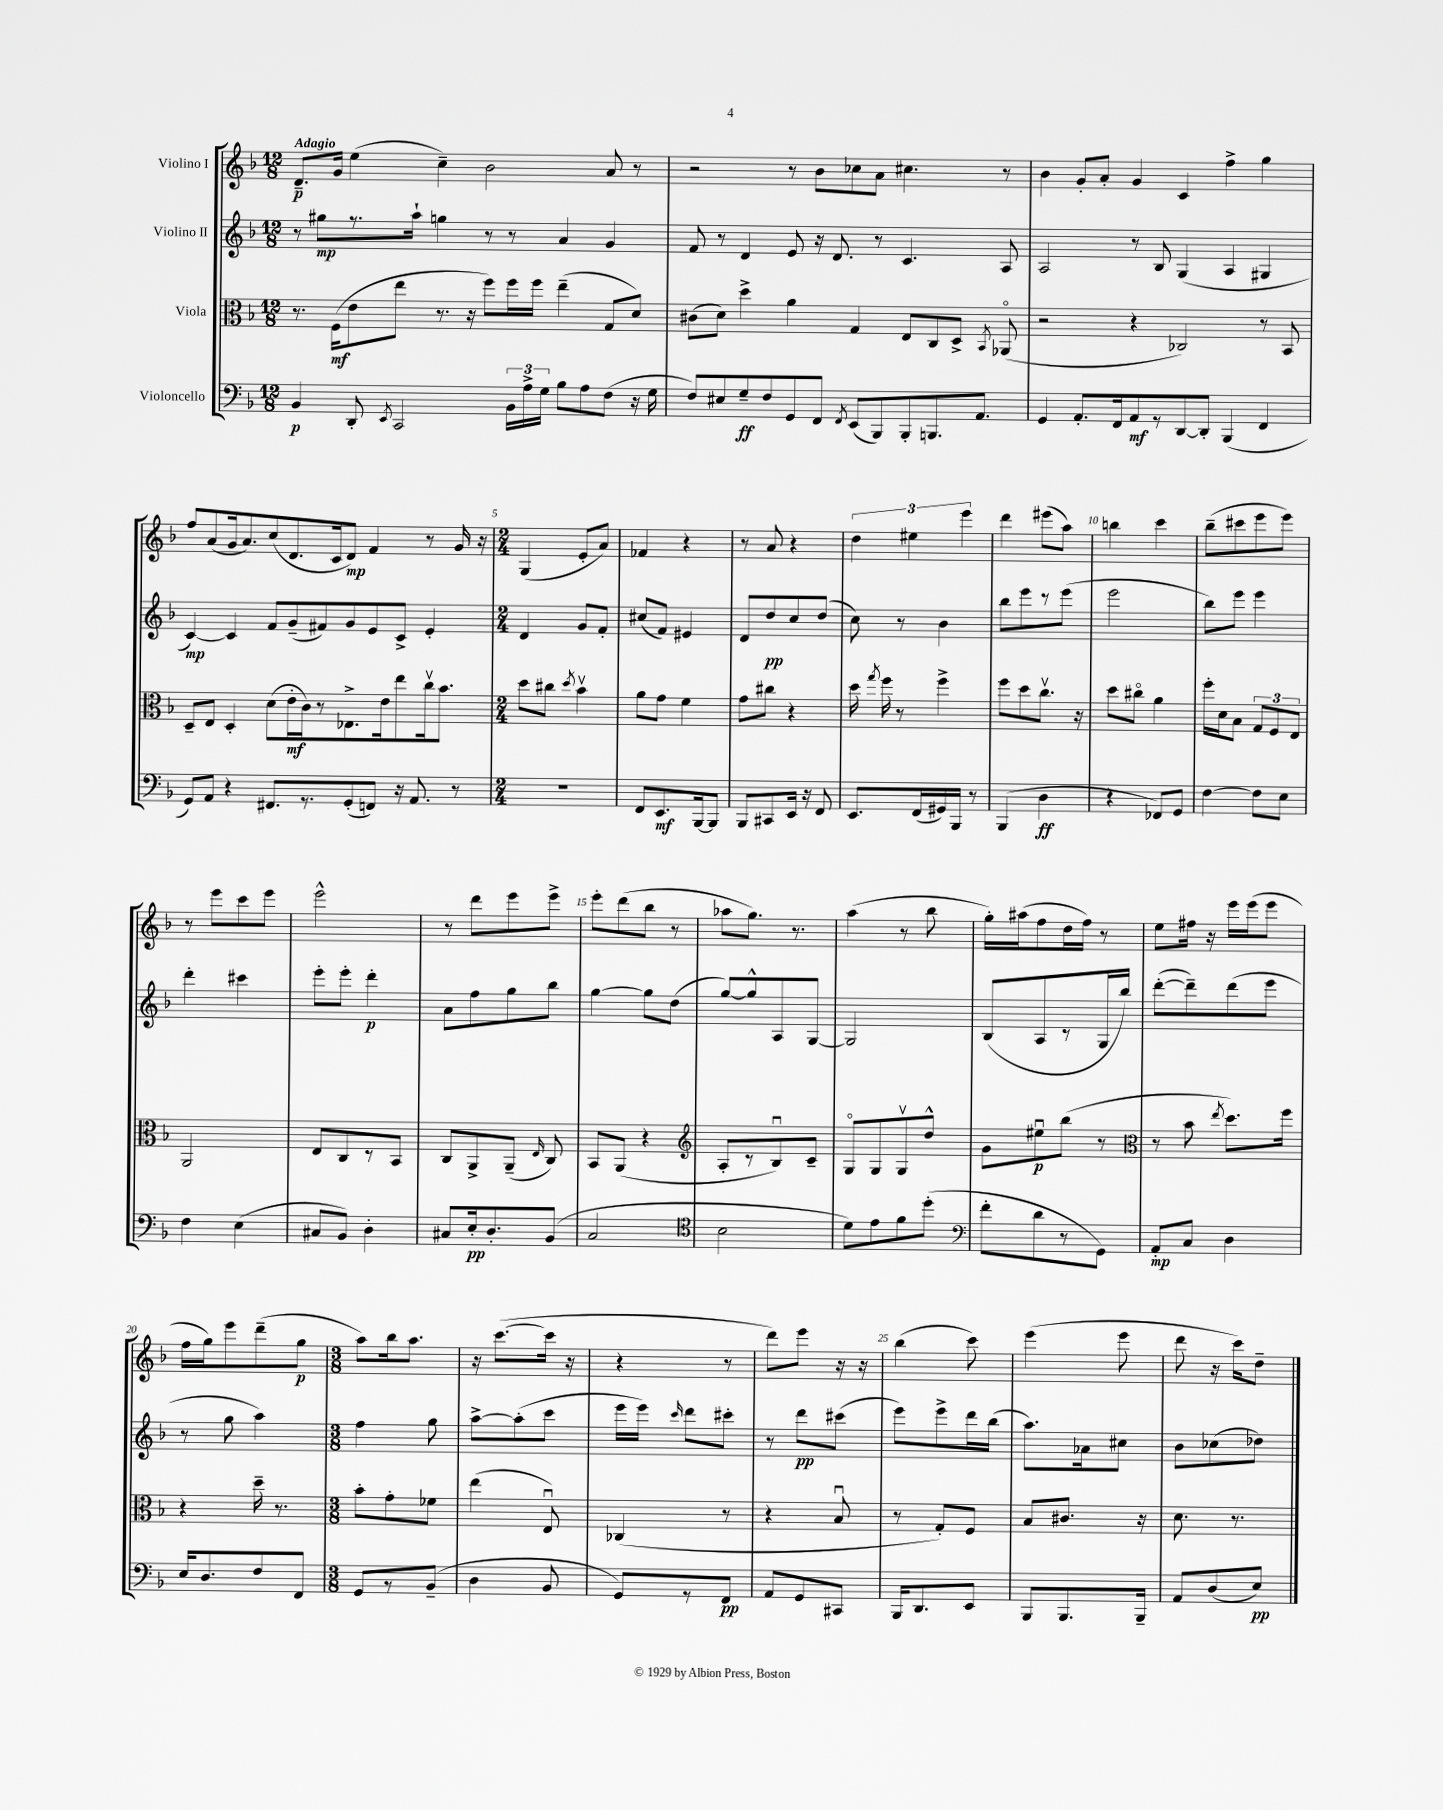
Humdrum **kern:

**kern	**dynam	**kern	**dynam	**kern	**dynam	**kern	**dynam
*part4	*part4	*part3	*part3	*part2	*part2	*part1	*part1
*staff4	*staff4	*staff3	*staff3	*staff2	*staff2	*staff1	*staff1
*I"Violoncello	*	*I"Viola	*	*I"Violino II	*	*I"Violino I	*
*clefF4	*	*clefC3	*	*clefG2	*	*clefG2	*
*k[b-]	*	*k[b-]	*	*k[b-]	*	*k[b-]	*
*M12/8	*	*M12/8	*	*M12/8	*	*M12/8	*
=1	=1	=1	=1	=1	=1	=1	=1
!	!	!	!	!	!	!LO:TX:a:B:t=Adagio	!
4BB-/	p	8.r	.	8r	.	8.d~/L	p
.	.	.	.	8gg#X\L	mp	.	.
.	.	(16F\KL	mf	.	.	16g/Jk	.
8DD'/	.	8e\	.	8.r	.	(4ee\	.
8qEE/	.	.	.	.	.	.	.
2CC/	.	8ee\J	.	.	.	.	.
.	.	.	.	16aa`\Jk	.	.	.
.	.	8.r	.	4ggn\	.	4cc~\)	.
.	.	16r	.	.	.	.	.
.	.	8ff\L)	.	8r	.	2b-\	.
24BB-\LL	.	16ff\L	.	8r	.	.	.
24A^\	.	.	.	.	.	.	.
.	.	16ff\JJ	.	.	.	.	.
24G\JJ	.	.	.	.	.	.	.
8B-\L	.	(4ee~\	.	4a/	.	.	.
8A\	.	.	.	.	.	.	.
(8F\J	.	8G/L	.	4g/	.	8a/	.
16r	.	8d/J)	.	.	.	8r	.
16G\	.	.	.	.	.	.	.
=2	=2	=2	=2	=2	=2	=2	=2
8F/L)	.	(8c#X\L	.	8f/	.	2r	.
8E#X/	.	8d\J)	.	8r	.	.	.
8G~/	ff	4dd^\	.	4d/	.	.	.
8F/	.	.	.	.	.	.	.
8GG/	.	4a\	.	8e/	.	8r	.
8FF/J	.	.	.	16r	.	8b-\L	.
.	.	.	.	8.d/	.	.	.
8qFF/	.	.	.	.	.	.	.
(8EE/L	.	4G/	.	.	.	8cc-X\	.
8BBB-/)	.	.	.	8r	.	8a\J	.
8BBB-'/	.	8E/L	.	4.c/	.	4.cc#X\	.
8.BBBn/	.	8C/	.	.	.	.	.
.	.	8D^/J	.	.	.	.	.
8.AA/J	.	.	.	.	.	.	.
.	.	8qBB-/	.	.	.	.	.
.	.	(8AA-X/	.	8A/	.	8r	.
=3	=3	=3	=3	=3	=3	=3	=3
4GG/	.	2r	.	2A/	.	4b-\	.
8.AA'/L	.	.	.	.	.	8g'/L	.
.	.	.	.	.	.	8a'/J	.
16FF/k	.	.	.	.	.	.	.
8AA/	mf	4r	.	8r	.	4g/	.
8r	.	.	.	8B-/	.	.	.
[8DD/	.	2C-X/)	.	(4G/	.	4c/	.
8DD'/J]	.	.	.	.	.	.	.
(4BBB-/	.	.	.	4A/	.	4ff^\	.
4FF/	.	8r	.	4G#X/	.	4gg\	.
.	.	8BB-/	.	.	.	.	.
!!LO:LB:g=z
=4	=4	=4	=4	=4	=4	=4	=4
8GG/L)	.	8D~/L	.	[4c/)	mp	8ff/L	.
8AA/J	.	8E/J	.	.	.	(8a/	.
4r	.	4D'/	.	4c/]	.	16g/k	.
.	.	.	.	.	.	8.a/)	.
8.FF#X/L	.	(8d\L	.	8f/L	.	(8cc/	.
.	.	16e'\L	mf	(8g~/	.	8.d/	.
8.r	.	16c\J)	.	.	.	.	.
.	.	8r	.	8f#X/)	.	.	.
.	.	.	.	.	.	16c/k	.
(8GG'/	.	8.E-X^\	.	8g/	.	8d/J)	mp
8FFn/J)	.	.	.	8e/	.	4f/	.
.	.	16e\k	.	.	.	.	.
16r	.	8ee\	.	8c^/J	.	.	.
8.AA/	.	.	.	.	.	.	.
.	.	16ccv\k	.	4e'/	.	8r	.
.	.	8.b-\J	.	.	.	.	.
8r	.	.	.	.	.	16g/	.
.	.	.	.	.	.	16r	.
=5	=5	=5	=5	=5	=5	=5	=5
*M2/4	*	*M2/4	*	*M2/4	*	*M2/4	*
2r	.	8dd\L	.	4d/	.	(4G/	.
.	.	8cc#X\J	.	.	.	.	.
.	.	8qdd/	.	.	.	.	.
.	.	4b-v\	.	8g/L	.	8e'/L	.
.	.	.	.	8f'/J	.	8a/J)	.
=6	=6	=6	=6	=6	=6	=6	=6
8FF/L	.	8a\L	.	(8cc#X/L	.	4f-X/	.
8.EE/	mf	8g\J	.	8f/J)	.	.	.
.	.	4f\	.	4e#X/	.	4r	.
[16BBB-/k	.	.	.	.	.	.	.
8BBB-/J]	.	.	.	.	.	.	.
=7	=7	=7	=7	=7	=7	=7	=7
8BBB-/L	.	8g\L	.	8d/L	.	8r	.
8CC#X/	.	8cc#X\J	.	8dd/	pp	8a/	.
16EE/Jk	.	4r	.	8cc/	.	4r	.
16r	.	.	.	.	.	.	.
8FF/	.	.	.	(8dd/J	.	.	.
=8	=8	=8	=8	=8	=8	=8	=8
8.EE/L	.	16dd\	.	8cc\)	.	6dd\	.
.	.	8qgg/	.	.	.	.	.
.	.	16ff\	.	.	.	.	.
.	.	8r	.	8r	.	.	.
.	.	.	.	.	.	6ee#X\	.
(16FF/L	.	.	.	.	.	.	.
16GG#X/)	.	4ff^\	.	4b-\	.	.	.
16BBB-/JJ	.	.	.	.	.	.	.
.	.	.	.	.	.	6eee\	.
8r	.	.	.	.	.	.	.
=9	=9	=9	=9	=9	=9	=9	=9
(4BBB-/	.	8ff\L	.	8bb-\L	.	4ddd\	.
.	.	8dd\	.	8eee\	.	.	.
4D\	ff	8.ccv\J	.	8r	.	(8eee#X\L	.
.	.	.	.	(8eee\J	.	8aa\J)	.
.	.	16r	.	.	.	.	.
=10	=10	=10	=10	=10	=10	=10	=10
4r	.	8dd\L	.	2eee\	.	4bbn\	.
.	.	8cc#X\J	.	.	.	.	.
8FF-X/L)	.	4a\	.	.	.	4ccc\	.
8GG/J	.	.	.	.	.	.	.
=11	=11	=11	=11	=11	=11	=11	=11
[4F\	.	16ff'\LL	.	8bb-\L)	.	(8bb-~\L	.
.	.	16d\J	.	.	.	.	.
.	.	8B-\J	.	8eee\J	.	8ccc#X\	.
8F\L]	.	12G/L	.	4eee\	.	8eee\	.
.	.	12F/	.	.	.	.	.
8E\J	.	.	.	.	.	8eee\J)	.
.	.	12E/J	.	.	.	.	.
!!LO:LB:g=z
=12	=12	=12	=12	=12	=12	=12	=12
4F\	.	2AA/	.	4ddd'\	.	8r	.
.	.	.	.	.	.	8eee\L	.
(4E\	.	.	.	4ccc#X\	.	8ccc\	.
.	.	.	.	.	.	8eee\J	.
=13	=13	=13	=13	=13	=13	=13	=13
8C#X/L	.	8E/L	.	8eee'\L	.	2eee^^\	.
8BB-/J)	.	8C/	.	8eee'\J	.	.	.
4D'\	.	8r	.	4ddd'\	p	.	.
.	.	8BB-/J	.	.	.	.	.
=14	=14	=14	=14	=14	=14	=14	=14
8C#X/L	.	8C/L	.	8a\L	.	8r	.
16E'/k	pp	8AA^/	.	8ff\	.	8ddd\L	.
8.D'/	.	.	.	.	.	.	.
.	.	(8AA~/J	.	8gg\	.	8eee\	.
.	.	16qqE/	.	.	.	.	.
(8BB-/J	.	8C/)	.	8bb-\J	.	8eee^\J	.
=15	=15	=15	=15	=15	=15	=15	=15
2C/	.	8BB-/L	.	[4gg\	.	8eee'\L	.
.	.	(8AA/J	.	.	.	(8ddd\	.
.	.	4r	.	8gg\L]	.	8bb-\J	.
.	.	.	.	(8dd\J	.	8r	.
=16	=16	=16	=16	=16	=16	=16	=16
*clefC4	*	*clefG2	*	*	*	*	*
2B-\	.	8A'/L	.	[8gg/L)	.	8aa-X\L	.
.	.	8r	.	8gg^^/]	.	8.gg\J)	.
.	.	8B-u/)	.	8A/	.	.	.
.	.	.	.	.	.	8.r	.
.	.	8c~/J	.	[8G/J	.	.	.
=17	=17	=17	=17	=17	=17	=17	=17
8d\L)	.	8G/L	.	2G/]	.	(4aa\	.
8e\	.	8G/	.	.	.	.	.
8f\	.	8Gv/	.	.	.	8r	.
(8dd'\J	.	8dd^^/J	.	.	.	8bb-\	.
=18	=18	=18	=18	=18	=18	=18	=18
*clefF4	*	*	*	*	*	*	*
8f'\L	.	8g\L	.	(8B-/L	.	16gg'\LL)	.
.	.	.	.	.	.	(16aa#X\J	.
8d\	.	8ee#Xu\	p	8A/	.	8ff\	.
8r	.	(8bb-\J	.	8r	.	16dd\L	.
.	.	.	.	.	.	16ff\JJ)	.
8GG\J)	.	8r	.	16G/L	.	8r	.
.	.	.	.	16bb-/JJ)	.	.	.
=19	=19	=19	=19	=19	=19	=19	=19
*	*	*clefC3	*	*	*	*	*
8AA'/L	mp	8r	.	([8ddd'\L	.	8ee\L	.
8C/J	.	8b-\	.	8ddd~\])	.	16ff#X\Jk	.
.	.	.	.	.	.	16r	.
.	.	8qee/	.	.	.	.	.
4D\	.	8.dd\L)	.	(8ddd\	.	16eee\LL	.
.	.	.	.	.	.	(16eee\J	.
.	.	.	.	8eee\J	.	8eee\J	.
.	.	16ff\Jk	.	.	.	.	.
!!LO:LB:g=z
=20	=20	=20	=20	=20	=20	=20	=20
16E/KL	.	4r	.	8r	.	16ff\LL	.
8.D/	.	.	.	.	.	16gg\J)	.
.	.	.	.	8gg\	.	8eee\	.
8F/	.	16dd~\	.	4aa\)	.	(8ddd~\	.
.	.	8.r	.	.	.	.	.
8FF/J	.	.	.	.	.	8gg\J	p
=21	=21	=21	=21	=21	=21	=21	=21
*M3/8	*	*M3/8	*	*M3/8	*	*M3/8	*
8GG/L	.	8b-'\L	.	4ff\	.	8aa\L)	.
8r	.	8g'\	.	.	.	16bb-\k	.
.	.	.	.	.	.	8.aa\J	.
(8BB-~/J	.	8f-X\J	.	8gg\	.	.	.
=22	=22	=22	=22	=22	=22	=22	=22
4D\	.	(4ee\	.	[8aa^\L	.	16r	.
.	.	.	.	.	.	([8.ccc\L	.
.	.	.	.	(8aa'\]	.	.	.
8BB-/	.	8Eu/)	.	8ccc\J	.	16ccc\Jk]	.
.	.	.	.	.	.	16r	.
=23	=23	=23	=23	=23	=23	=23	=23
8GG/L)	.	(4C-X/	.	16eee\LL	.	4r	.
.	.	.	.	16eee\JJ)	.	.	.
.	.	.	.	16qqccc/	.	.	.
8r	.	.	.	8ddd\L	.	.	.
8FF/J	pp	8r	.	8ccc#X'\J	.	8r	.
=24	=24	=24	=24	=24	=24	=24	=24
8AA/L	.	4r	.	8r	.	8ddd\L)	.
8GG/	.	.	.	8ddd\L	pp	8eee\J	.
8CC#X/J	.	8B-u/	.	(8ccc#X\J	.	16r	.
.	.	.	.	.	.	16r	.
=25	=25	=25	=25	=25	=25	=25	=25
16BBB-/KL	.	8r	.	8eee\L)	.	(4bb-\	.
8.DD/	.	.	.	.	.	.	.
.	.	8G'/L)	.	8eee^\	.	.	.
8EE/J	.	8F/J	.	16ddd\L	.	8ccc\)	.
.	.	.	.	(16bb-\JJ	.	.	.
=26	=26	=26	=26	=26	=26	=26	=26
8BBB-/L	.	8B-/L	.	8.aa\L)	.	(4eee\	.
8.BBB-/	.	8.c#X/J	.	.	.	.	.
.	.	.	.	16a-X\k	.	.	.
.	.	.	.	8cc#X\J	.	8eee\	.
16BBB-~/Jk	.	16r	.	.	.	.	.
=27	=27	=27	=27	=27	=27	=27	=27
8AA/L	.	8.d\	.	8b-\L	.	8ddd\	.
(8D/	.	.	.	(8cc-X\	.	16r	.
.	.	8.r	.	.	.	16ccc\KL)	.
8E/J)	pp	.	.	8dd-X\J)	.	8dd~\J	.
==	==	==	==	==	==	==	==
*-	*-	*-	*-	*-	*-	*-	*-
